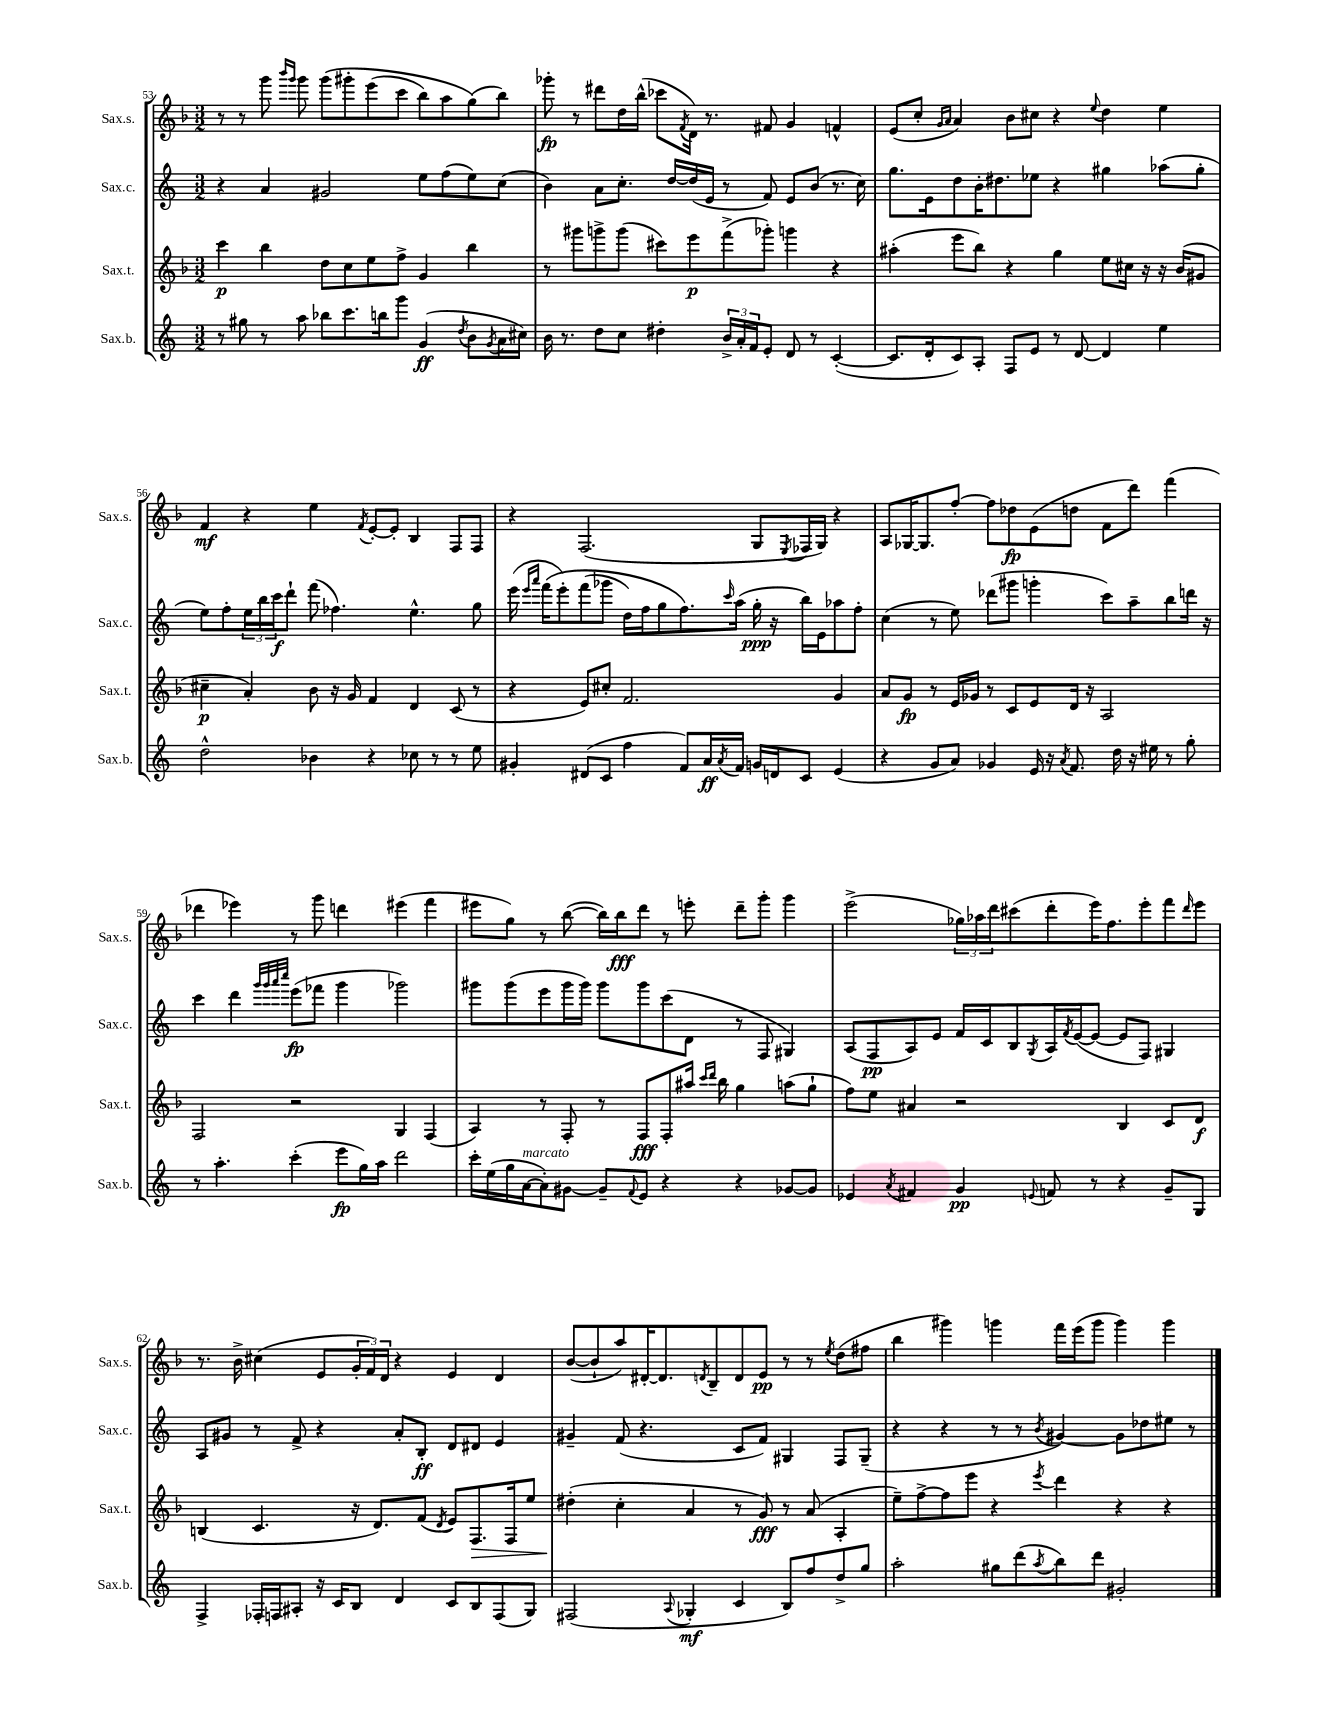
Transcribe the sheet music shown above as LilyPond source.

<<
\new StaffGroup <<
\new Staff = "s0" \with { instrumentName = "Sax.s." shortInstrumentName = "Sax.s." } {
    \clef treble \key f \major \numericTimeSignature \time 3/2
    r8 r8 g'''8 \grace { bes'''16 g'''16 } g'''8 g'''8\( gis'''8-. e'''8( c'''8 bes''8) a''8 g''8(\) bes''8) |
    ges'''8-.\fp r8 dis'''8 d''16 bes''16-^( ces'''8 \acciaccatura { f'8 } d'16) r8. fis'8 g'4 f'4-^ |
    e'8( c''8-. \grace { g'16 a'16 } a'4) bes'8 cis''8 r4 \appoggiatura { e''8 } d''4 e''4 |
    f'4\mf r4 e''4 \acciaccatura { f'8 } e'8~-. e'8-. bes4 f8 f8 |
    r4 f2.( g8 \acciaccatura { e8 } fes16 g16) r4 |
    a8 ges16~ ges8. f''8~-. f''8 des''8\fp e'8( d''8 f'8 d'''8) f'''4( |
    des'''4 ees'''4) r8 g'''8 d'''4 eis'''4( f'''4 |
    eis'''8 g''8) r8 bes''8~( bes''16) bes''16\fff d'''8 r8 e'''8-. d'''8-- g'''8-. g'''4 |
    e'''2->( \tuplet 3/2 { ges''16) aes''16 d'''16 } cis'''8( d'''8-. e'''16) f''8. e'''8-. f'''8 \grace { d'''16 } e'''8 |
    r8. bes'16-> cis''4( e'8 \tuplet 3/2 { g'16-. f'16) d'16 } r4 e'4 d'4 |
    bes'8~( bes'8-! a''8) dis'16~-. dis'8. \acciaccatura { d'8 } bes8-- d'8 e'8\pp r8 r8 \acciaccatura { e''8 } d''8( fis''8 |
    bes''4 gis'''4) g'''4 f'''16 e'''16( g'''8 g'''4) g'''4 \bar "|." |
}
\new Staff = "s1" \with { instrumentName = "Sax.c." shortInstrumentName = "Sax.c." } {
    \clef treble \key c \major \numericTimeSignature \time 3/2
    r4 a'4 gis'2 e''8 f''8( e''8) c''8( |
    b'4) a'8 c''8.-. d''16~ d''16( e'16 r8 f'8) e'8 b'8( r8. c''16) |
    g''8. e'16 d''8 b'16-. dis''8. ees''8 r4 gis''4 aes''8( gis''8-. |
    e''8) f''8-. \tuplet 3/2 { e''16 b''16 c'''16\f } d'''8-! f'''8( fes''4.) e''4.-^ g''8 |
    e'''16( \grace { e'''16 a'''16 } f'''16\( e'''8-.) f'''8( ges'''8 d''16) f''16 g''8 f''8.\) \grace { c'''16 } a''16( g''16-.\ppp r16 b''16) e'16 aes''8 f''8-. |
    c''4( r8 e''8) des'''8( gis'''8 g'''4-. c'''8) a''8-- b''8 d'''16 r16 |
    c'''4 d'''4 \grace { g'''32 g'''32 a'''32 c''''32 } e'''8\fp( fes'''8 g'''4 ges'''2) |
    gis'''8 gis'''8( e'''8 gis'''16 gis'''16) gis'''8 gis'''8 c'''8( d'8 r8 f8 gis4) |
    a8( f8\pp a8) e'8 f'16 c'16 b8 \acciaccatura { g8 } a16 \acciaccatura { f'8 } e'16~( e'8~ e'8 f8) gis4 |
    a8 gis'8 r8 f'8-> r4 a'8-. b8-.\ff d'8 dis'8 e'4 |
    gis'4-- f'8( r4. c'8 f'8) gis4 f8 gis8--( |
    r4 r4 r8 r8 \acciaccatura { b'8 } gis'4~) gis'8 des''8 eis''8 r8 \bar "|." |
}
\new Staff = "s2" \with { instrumentName = "Sax.t." shortInstrumentName = "Sax.t." } {
    \clef treble \key f \major \numericTimeSignature \time 3/2
    c'''4\p bes''4 d''8 c''8 e''8 f''8-> g'4 bes''4 |
    r8 gis'''8 g'''8-> g'''8( cis'''8) e'''8\p f'''8->( ges'''8-.) g'''4 r4 |
    ais''4-.( e'''8 bes''8) r4 g''4 e''8 cis''16 r16 r16 bes'16( gis'8 |
    cis''4--\p a'4-.) bes'8 r16 g'16 f'4 d'4 c'8( r8 |
    r4 e'8) cis''8-. f'2. g'4 |
    a'8 g'8\fp r8 e'16 ges'16 r8 c'8 e'8 d'16 r16 a2 |
    f2 r2 g4 f4( |
    a4) r8 f8-. r8 f8\fff f8-. ais''16 \grace { c'''16 d'''16 } bes''16 g''4 a''8( g''8-! |
    f''8) e''8 ais'4 r2 bes4 c'8 d'8\f |
    b4( c'4. r16 d'8.) f'8( \acciaccatura { d'8 } e'8) f8.\> f16 e''8 |
    dis''4-.\!( c''4-. a'4 r8 g'8\fff) r8 a'8( a4-. |
    e''8--) f''8~-> f''8 e'''8 r4 \acciaccatura { e'''8 } d'''4 r4 r4 \bar "|." |
}
\new Staff = "s3" \with { instrumentName = "Sax.b." shortInstrumentName = "Sax.b." } {
    \clef treble \key c \major \numericTimeSignature \time 3/2
    r8 gis''8 r8 a''8 bes''8 c'''8. b''16 g'''8 g'4\ff( \acciaccatura { d''8 } b'8 \acciaccatura { g'8 } a'16 cis''16) |
    b'16 r8. d''8 c''8 dis''4-. \tuplet 3/2 { b'16-> a'16-. f'16 } e'8-. d'8 r8 c'4~-.( |
    c'8. d'16-. c'8) a8-. f8 e'8 r8 d'8~ d'4 e''4 |
    d''2-^ bes'4 r4 ces''8 r8 r8 e''8 |
    gis'4-. dis'8( c'8 f''4 f'8) a'16\ff \acciaccatura { a'8 } f'16 g'16 d'16 c'8 e'4( |
    r4 g'8 a'8) ges'4 e'16 r16 \acciaccatura { a'8 } f'8. d''16 r16 eis''16 r8 g''8-. |
    r8 a''4.-. c'''4-.( e'''8\fp g''16) a''16 d'''2 |
    c'''16-. e''16( g''16 a'16~^\markup { \italic "marcato" } a'8-.) gis'8~ gis'8-- \appoggiatura { f'8 } e'8 r4 r4 ges'8~ ges'8 |
    ees'4 \acciaccatura { a'8 } fis'4 g'4\pp \appoggiatura { e'8 } f'8 r8 r4 g'8-- g8 |
    f4-> fes16-. f16 ais8-. r16 c'16 b8 d'4 c'8 b8 f8( g8) |
    fis2( \appoggiatura { a8 } ges4-.\mf c'4 b8) f''8 d''8-> g''8 |
    a''2-. gis''8 d'''8( \acciaccatura { a''8 } b''8) d'''8 gis'2-. \bar "|." |
}
>>
>>
\layout { \context { \Score currentBarNumber = #53 } }
